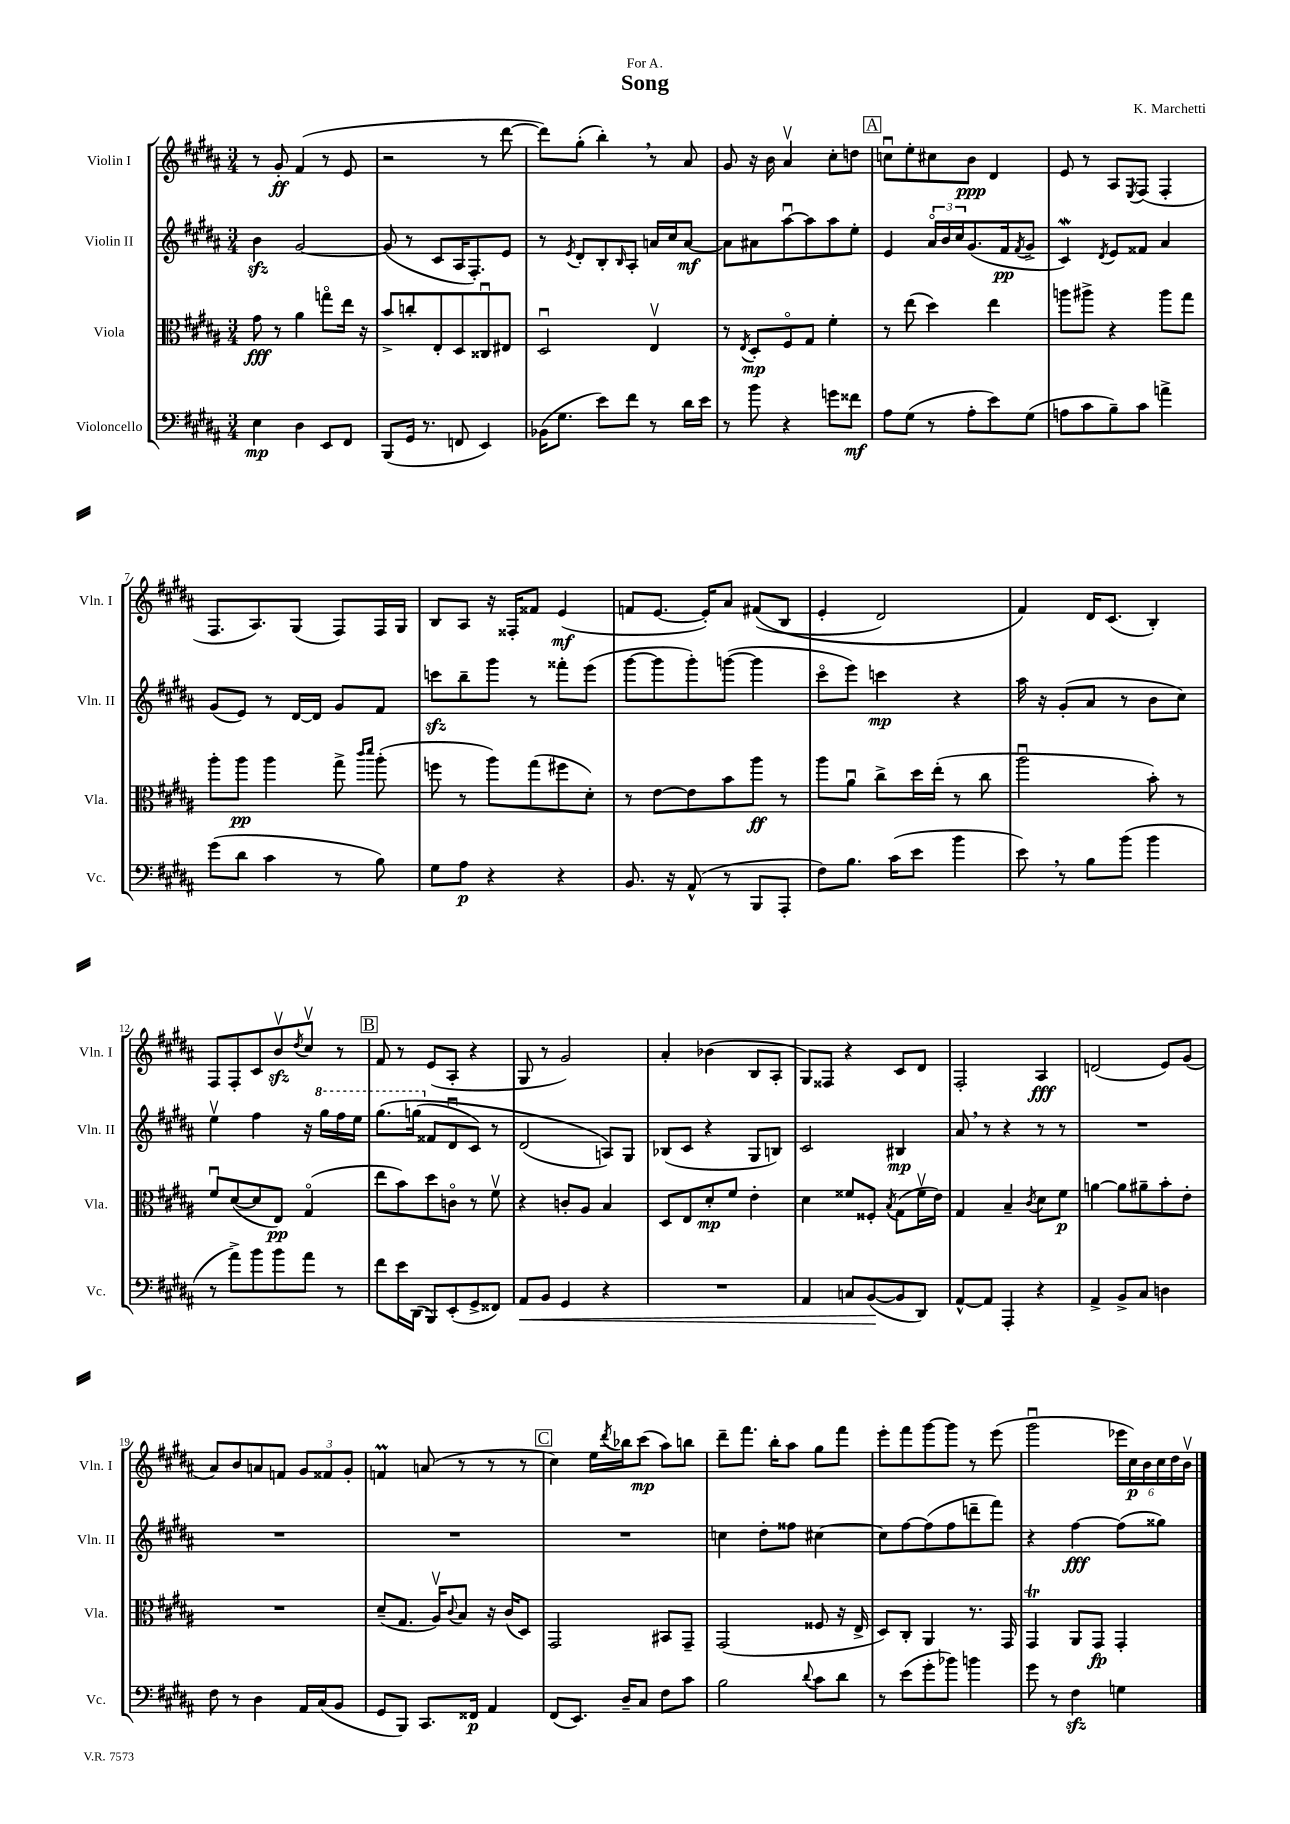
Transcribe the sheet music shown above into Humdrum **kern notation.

**kern	**dynam	**kern	**dynam	**kern	**dynam	**kern	**dynam
*part4	*part4	*part3	*part3	*part2	*part2	*part1	*part1
*staff4	*staff4	*staff3	*staff3	*staff2	*staff2	*staff1	*staff1
*I"Violoncello	*	*I"Viola	*	*I"Violin II	*	*I"Violin I	*
*I'Vc.	*	*I'Vla.	*	*I'Vln. II	*	*I'Vln. I	*
*clefF4	*	*clefC3	*	*clefG2	*	*clefG2	*
*k[f#c#g#d#a#]	*	*k[f#c#g#d#a#]	*	*k[f#c#g#d#a#]	*	*k[f#c#g#d#a#]	*
*M3/4	*	*M3/4	*	*M3/4	*	*M3/4	*
=1	=1	=1	=1	=1	=1	=1	=1
4E\	mp	8g#\	fff	4bzz\	.	8r	.
.	.	8r	.	.	.	8g#'/	ff
4D#\	.	4a#\	.	[2g#/	.	(4f#/	.
8EE/L	.	8ggn\L	.	.	.	8r	.
8FF#/J	.	16ee\Jk	.	.	.	8e/	.
.	.	16r	.	.	.	.	.
=2	=2	=2	=2	=2	=2	=2	=2
(8BBB/L	.	8b^/L	.	(8g#/]	.	2r	.
16GG#/Jk	.	8ccn'/	.	8r	.	.	.
8.r	.	.	.	.	.	.	.
.	.	8E'/	.	8c#/L	.	.	.
8FFn/	.	8D#/	.	16A#/K	.	.	.
.	.	.	.	8.F#'/)	.	.	.
4EE/)	.	8C##Xu/	.	.	.	8r	.
.	.	8E#X/J	.	8e/J	.	[8ddd#\	.
=3	=3	=3	=3	=3	=3	=3	=3
(16BB-X\KL	.	2D#u/	.	8r	.	8ddd#\L])	.
8.G#\J	.	.	.	.	.	.	.
.	.	.	.	8qe/	.	.	.
.	.	.	.	8d#'/L	.	(8gg#'\J	.
8e\L)	.	.	.	8B'/	.	4bb',\)	.
.	.	.	.	16qqB/	.	.	.
8f#\J	.	.	.	8A#'/J	.	.	.
8r	.	4Ev/	.	16an/LL	.	8r	.
.	.	.	.	16cc#/J	.	.	.
16d#\LL	.	.	.	[8a/J	mf	8a#/	.
16e\JJ	.	.	.	.	.	.	.
=4	=4	=4	=4	=4	=4	=4	=4
8r	.	8r	.	8a\L]	.	8g#/	.
.	.	8qE/	.	.	.	.	.
8b\	.	8D#'/L	mp	8a#X\	.	16r	.
.	.	.	.	.	.	16b\	.
4r	.	8F#/	.	[8aa#u\	.	4a#v/	.
.	.	8G#/J	.	8aa#\]	.	.	.
8gn\L	.	4f#'\	.	8aa#\	.	8cc#'\L	.
8f##X\J	mf	.	.	8ee'\J	.	8ddn\J	.
!!LO:REH:place=s1:t=A
=5	=5	=5	=5	=5	=5	=5	=5
8A#\L	.	8r	.	4e/	.	8ccnu\L	.
(8G#\J	.	(8ee\	.	.	.	8ee'\	.
8r	.	4dd#\)	.	24a#/LL	.	8cc#X\	.
.	.	.	.	24b/	.	.	.
.	.	.	.	24cc#/J	.	.	.
8A#'\L	.	.	.	(8.g#/	.	8b\J	ppp
8e\)	.	4ee\	.	.	.	4d#/	.
.	.	.	.	16f#/k	pp	.	.
.	.	.	.	8qf#/	.	.	.
(8G#\J	.	.	.	8g#^/J	.	.	.
=6	=6	=6	=6	=6	=6	=6	=6
8An\L	.	8aan\L	.	4c#W/)	.	8e/	.
8c#\	.	8aa#X^\J	.	.	.	8r	.
.	.	.	.	8qd#/	.	.	.
8B~\)	.	4r	.	8e/L	.	8A#/L	.
.	.	.	.	.	.	8qE/	.
8c#\J	.	.	.	8f##X/J	.	(8F#/J	.
4an^\	.	8aa#\L	.	4a#/	.	4F#'/	.
.	.	8gg#\J	.	.	.	.	.
!!LO:LB:g=z
=7	=7	=7	=7	=7	=7	=7	=7
(8g#\L	.	8aa#'\L	.	(8g#/L	.	8.F#/L	.
8d#\J	.	8aa#\J	pp	8e/J)	.	.	.
.	.	.	.	.	.	8.A#/)	.
4c#\	.	4aa#\	.	8r	.	.	.
.	.	.	.	[16d#/LL	.	(8G#/J	.
.	.	.	.	16d#/JJ]	.	.	.
8r	.	8gg#^\	.	8g#/L	.	8F#/L)	.
.	.	16qqccc#/LL	.	.	.	.	.
.	.	16qqddd#/JJ	.	.	.	.	.
8B\)	.	(8aa#'\	.	8f#/J	.	16F#/L	.
.	.	.	.	.	.	16G#/JJ	.
=8	=8	=8	=8	=8	=8	=8	=8
8G#\L	.	8ffn\	.	8cccnzz\L	.	8B/L	.
8A#\J	p	8r	.	8bb~\	.	8A#/J	.
4r	.	8aa#\L)	.	8ggg#\J	.	16r	.
.	.	.	.	.	.	16F##X'/KL	.
.	.	(8gg#\	.	8r	.	8f##X/J	.
4r	.	8ff#X\	.	8fff##X'\L	.	(4e/	mf
.	.	8d#'\J)	.	(8eee\J	.	.	.
=9	=9	=9	=9	=9	=9	=9	=9
8.BB/	.	8r	.	[8ggg#\L	.	8fn/L	.
.	.	[8e\L	.	8ggg#\]	.	[8.e/J	.
16r	.	.	.	.	.	.	.
(8AA#^^/	.	8e\]	.	8ggg#'\)	.	.	.
.	.	.	.	.	.	16e'/KL])	.
8r	.	8b\	.	([8gggn\J	.	8a#/J	.
8BBB/L	.	8aa#\J	ff	4ggg\]	.	((8f#X/L	.
8AAA#'/J	.	8r	.	.	.	8B/J	.
=10	=10	=10	=10	=10	=10	=10	=10
8F#\L)	.	8aa#\L	.	8ccc#\L	.	4e'/	.
8.B\J	.	8a#u\J	.	8eee\J)	.	.	.
.	.	8cc#^\L	.	4cccn\	mp	2d#/)	.
(16c#\KL	.	.	.	.	.	.	.
8e\J	.	16dd#\L	.	.	.	.	.
.	.	(16ee'\JJ	.	.	.	.	.
4b\	.	8r	.	4r	.	.	.
.	.	8cc#\	.	.	.	.	.
=11	=11	=11	=11	=11	=11	=11	=11
8e,\)	.	2aa#u\	.	16aa#\	.	4f#/)	.
.	.	.	.	16r	.	.	.
8r	.	.	.	(8g#'/L	.	.	.
8B\L	.	.	.	8a#/J	.	16d#/KL	.
.	.	.	.	.	.	(8.c#/J	.
(8b\J	.	.	.	8r	.	.	.
4b\	.	8b'\)	.	8b\L	.	4B'/)	.
.	.	8r	.	8cc#\J)	.	.	.
!!LO:LB:g=z
=12	=12	=12	=12	=12	=12	=12	=12
8r	.	8f#u/L	.	4eev\	.	8F#/L	.
8a#^\L)	.	([8d#/	.	.	.	8F#'/	.
8b\	.	8d#/]	.	4ff#\	.	8c#/	.
8b\	.	8E/J)	pp	.	.	8bzzv/	.
.	.	.	.	.	.	8qdd#/	.
8a#\J	.	(4G#/	.	16r	.	8cc#v/J	.
*	*	*	*	*8va	*	*	*
.	.	.	.	16ggg#\LL	.	.	.
8r	.	.	.	16fff#\	.	8r	.
.	.	.	.	16eee\JJ	.	.	.
!!LO:REH:place=s1:t=B
=13	=13	=13	=13	=13	=13	=13	=13
8f#\L	.	8ee\L	.	(8.ggg#\L	.	8f#/	.
16e\L	.	8b\)	.	.	.	8r	.
(16DD#\JJ	.	.	.	(16gggn\Jk	.	.	.
*	*	*	*	*X8va	*	*	*
8BBB/L)	.	8dd#\	.	8f##X/L	.	(8e/L	.
(8EE'/	.	8cn\J	.	8d#u/	.	8A#'/J	.
8GG#^/	.	8r	.	8c#/J)	.	4r	.
8FF##X/J)	.	8f#v\	.	8r	.	.	.
=14	=14	=14	=14	=14	=14	=14	=14
!	!LO:HP:b	!	!	!	!	!	!
8AA#/L	<	4r	.	(2d#/	.	8G#/	.
8BB/J	.	.	.	.	.	8r	.
4GG#/	.	8cn'/L	.	.	.	2g#/)	.
.	.	8A#/J	.	.	.	.	.
4r	.	4B/	.	8An/L))	.	.	.
.	.	.	.	8G#/J	.	.	.
=15	=15	=15	=15	=15	=15	=15	=15
2.r	.	8D#/L	.	(8B-X/L	.	4a#'/	.
.	.	8E/	.	8c#/J	.	.	.
.	.	8d#'/	mp	4r	.	(4b-X\	.
.	.	8f#/J	.	.	.	.	.
.	.	4e'\	.	8G#/L	.	8B/L	.
.	.	.	.	8Bn/J)	.	8A#'/J	.
=16	=16	=16	=16	=16	=16	=16	=16
4AA#/	.	4d#\	.	2c#/	.	8G#/L)	.
.	.	.	.	.	.	8F##X/J	.
8Cn/L	.	8f##X/L	.	.	.	4r	.
([8BB/	.	8F##X'/J	.	.	.	.	.
.	.	8qB/	.	.	.	.	.
8BB/]	[	(8G#\L	.	4B#X/	mp	8c#/L	.
8DD#/J)	.	16f##v\L	.	.	.	8d#/J	.
.	.	16e\JJ)	.	.	.	.	.
=17	=17	=17	=17	=17	=17	=17	=17
[8AA#^^/L	.	4G#/	.	8a#,/	.	2F#'/	.
8AA#/J]	.	.	.	8r	.	.	.
4AAA#'/	.	4B~/	.	4r	.	.	.
.	.	8qc#/	.	.	.	.	.
4r	.	8d#\L	.	8r	.	4A#/	fff
.	.	8f#\J	p	8r	.	.	.
=18	=18	=18	=18	=18	=18	=18	=18
4AA#^/	.	[4an\	.	2.r	.	(2dn/	.
8BB^/L	.	8a\L]	.	.	.	.	.
8C#/J	.	8a#X~\	.	.	.	.	.
4Dn\	.	8b'\	.	.	.	8e/L)	.
.	.	8e'\J	.	.	.	(8g#/J	.
!!LO:LB:g=z
=19	=19	=19	=19	=19	=19	=19	=19
8F#\	.	2.r	.	2.r	.	8a#/L)	.
8r	.	.	.	.	.	8b/	.
4D#\	.	.	.	.	.	8an/	.
.	.	.	.	.	.	8fn/J	.
16AA#/LL	.	.	.	.	.	12g#/L	.
(16C#/J	.	.	.	.	.	.	.
.	.	.	.	.	.	12f##X/	.
8BB/J	.	.	.	.	.	.	.
.	.	.	.	.	.	12g#'/J	.
=20	=20	=20	=20	=20	=20	=20	=20
8GG#/L	.	(8d#~/L	.	2.r	.	4fnM/	.
8BBB/J)	.	8.G#/J	.	.	.	.	.
8.CC#/L	.	.	.	.	.	(8an/	.
.	.	16A#v/KL)	.	.	.	.	.
.	.	8qqc#/	.	.	.	.	.
.	.	8B/J	.	.	.	8r	.
16FF##X/Jk	p	.	.	.	.	.	.
4AA#/	.	16r	.	.	.	8r	.
.	.	(16c#/KL	.	.	.	.	.
.	.	8D#/J)	.	.	.	8r	.
!!LO:REH:place=s1:t=C
=21	=21	=21	=21	=21	=21	=21	=21
(8FF#/L	.	2GG#/	.	2.r	.	4cc#\)	.
8.EE/J)	.	.	.	.	.	.	.
.	.	.	.	.	.	16ee\LL	.
.	.	.	.	.	.	8qddd#/	.
16D#~/KL	.	.	.	.	.	16bb-X\J	.
8C#/J	.	.	.	.	.	(8ccc#\J	mp
8F#\L	.	8BB#X/L	.	.	.	8aa#\L)	.
8c#\J	.	8GG#~/J	.	.	.	8bbn\J	.
=22	=22	=22	=22	=22	=22	=22	=22
2B\	.	(2GG#/	.	4ccn\	.	8ddd#~\L	.
.	.	.	.	.	.	8.fff#\J	.
.	.	.	.	8dd#'\L	.	.	.
.	.	.	.	.	.	16bb'\KL	.
.	.	.	.	8ff##X\J	.	8aa#\J	.
8qqd#/	.	.	.	.	.	.	.
8c#\L	.	8F##X/	.	[4cc#X\	.	8gg#\L	.
8d#\J	.	16r	.	.	.	8fff#\J	.
.	.	16E^/	.	.	.	.	.
=23	=23	=23	=23	=23	=23	=23	=23
8r	.	8D#/L)	.	8cc#\L]	.	8eee'\L	.
(8e\L	.	8C#'/J	.	[8ff#\	.	8fff#\	.
8g#'\	.	4AA#/	.	(8ff#\]	.	[8ggg#\	.
8b-X\J)	.	.	.	8ff#\	.	8ggg#\J]	.
4bn\	.	8.r	.	8dddn~\	.	8r	.
.	.	.	.	8fff#\J)	.	(8eee\	.
.	.	16GG#/	.	.	.	.	.
=24	=24	=24	=24	=24	=24	=24	=24
8g#\	.	4GG#T/	.	4r	.	2ggg#u\	.
8r	.	.	.	.	.	.	.
4F#zz\	.	8AA#/L	.	[4ff#\	fff	.	.
.	.	8GG#/J	fp	.	.	.	.
4Gn\	.	4GG#'/	.	(8ff#\L]	.	24eee-X\LL	.
.	.	.	.	.	.	24cc#\)	p
.	.	.	.	.	.	24b\	.
.	.	.	.	8gg##X\J)	.	24cc#\	.
.	.	.	.	.	.	24dd#\	.
.	.	.	.	.	.	24bv\JJ	.
==	==	==	==	==	==	==	==
*-	*-	*-	*-	*-	*-	*-	*-
